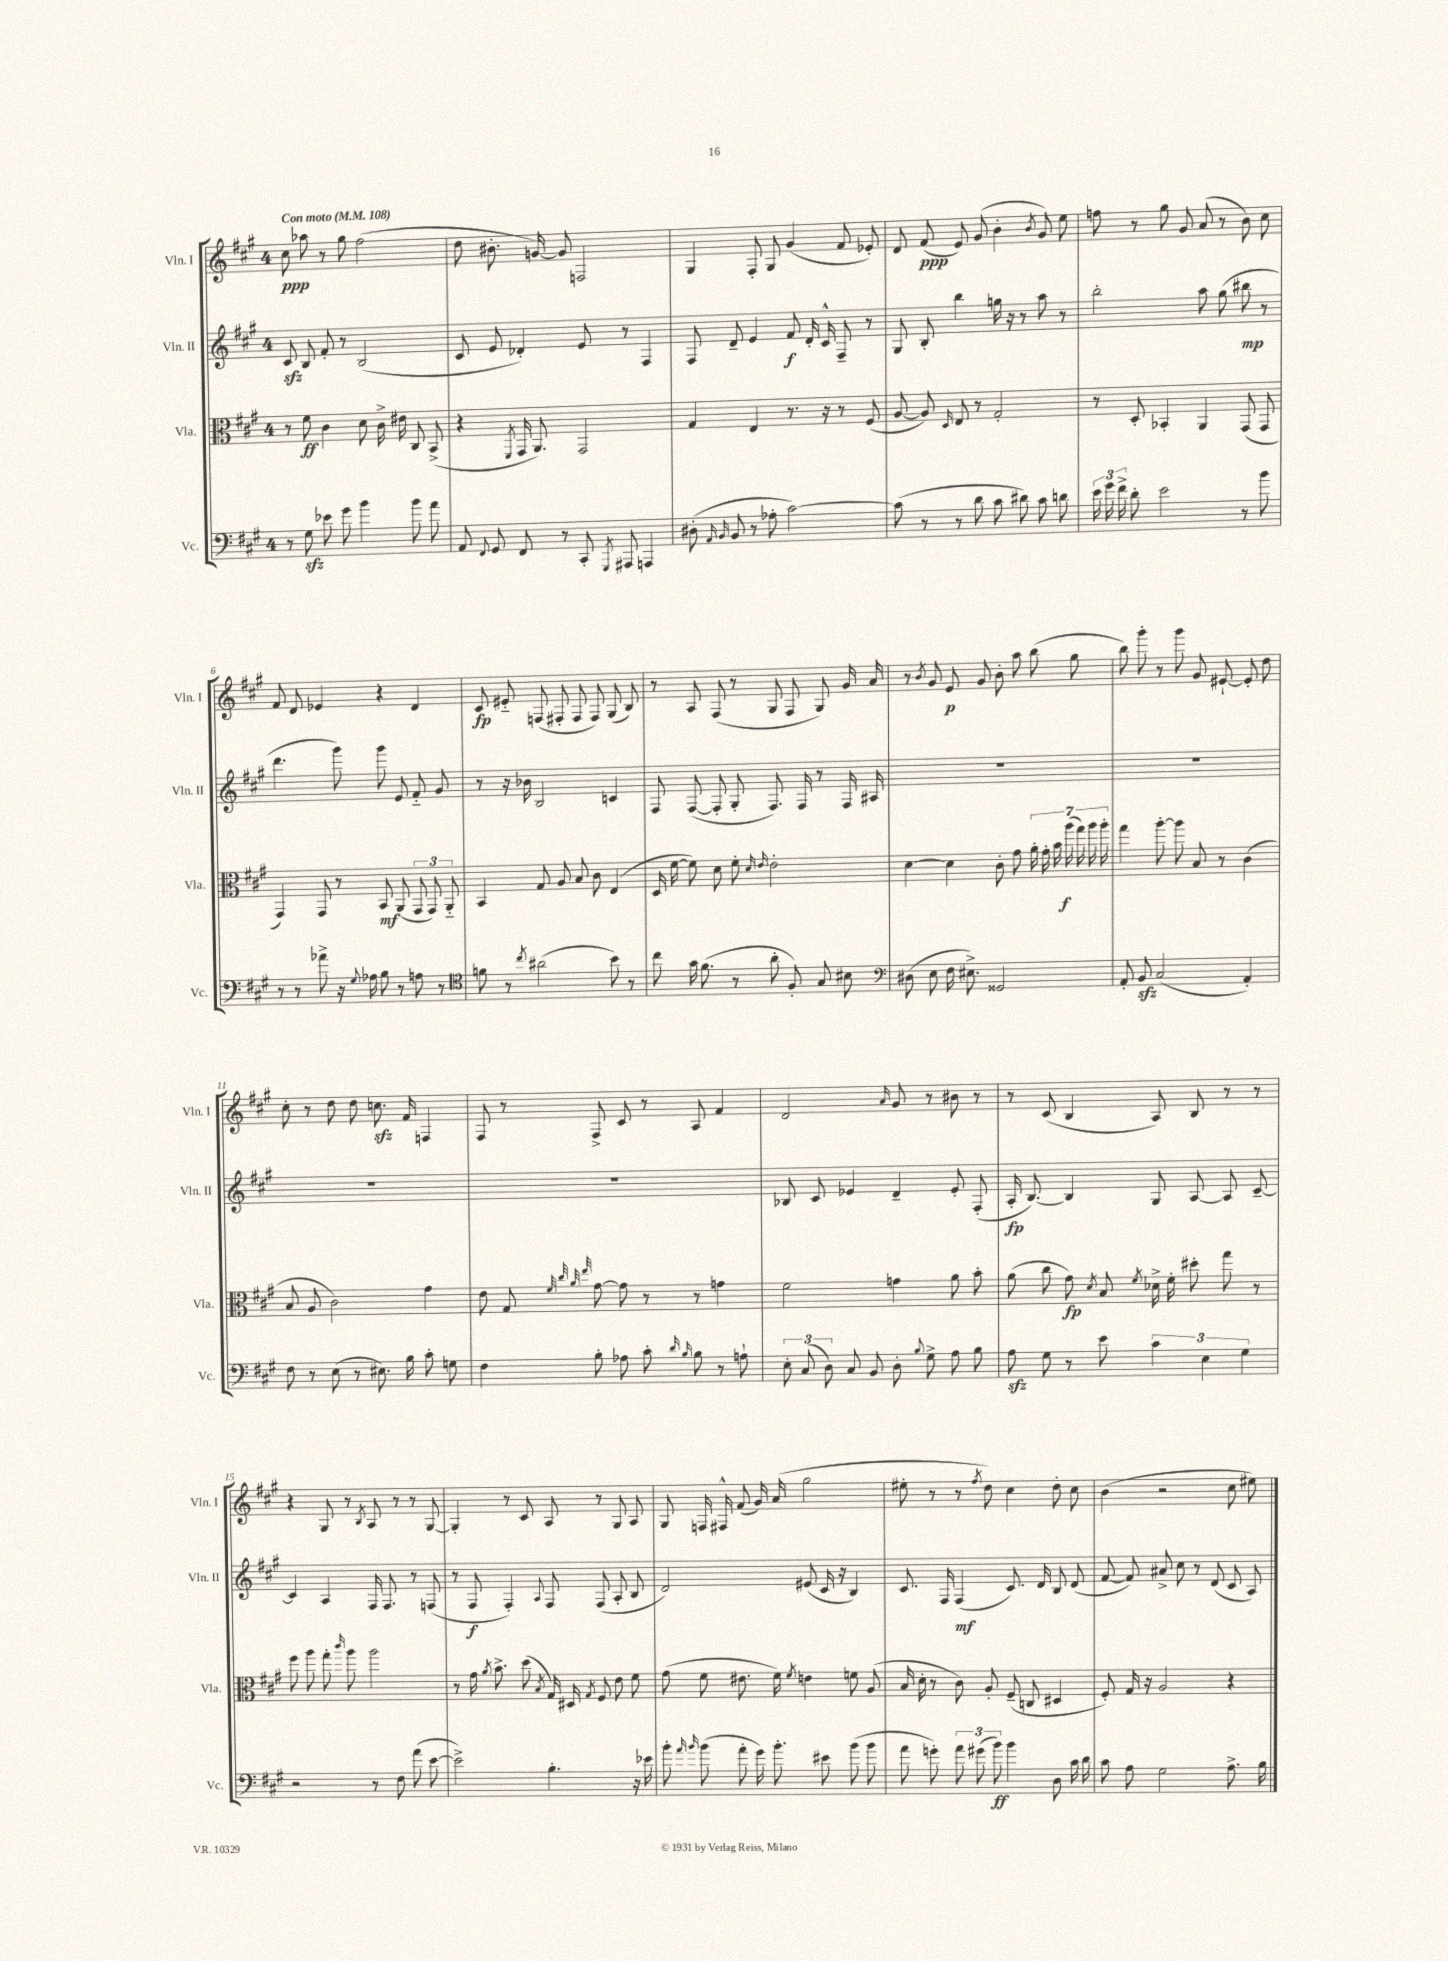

**kern	**dynam	**kern	**dynam	**kern	**dynam	**kern	**dynam
*part4	*part4	*part3	*part3	*part2	*part2	*part1	*part1
*staff4	*staff4	*staff3	*staff3	*staff2	*staff2	*staff1	*staff1
*I"Vc.	*	*I"Vla.	*	*I"Vln. II	*	*I"Vln. I	*
*I'Vc.	*	*I'Vla.	*	*I'Vln. II	*	*I'Vln. I	*
*clefF4	*	*clefC3	*	*clefG2	*	*clefG2	*
*k[f#c#g#]	*	*k[f#c#g#]	*	*k[f#c#g#]	*	*k[f#c#g#]	*
*M4/4	*	*M4/4	*	*M4/4	*	*M4/4	*
*MM108	*	*MM108	*	*MM108	*	*MM108	*
=1	=1	=1	=1	=1	=1	=1	=1
!	!	!	!	!	!	!LO:TX:a:B:t=Con moto	!
8r	.	8r	.	8c#zz/	.	8cc#\	ppp
8G#zz\	.	8f#\	ff	8B/	.	8aa-X\	.
8e-X\	.	4c#\	.	8f#'/	.	8r	.
8g#\	.	.	.	8r	.	8gg#\	.
4b\	.	8d\	.	(2B/	.	(2ff#\	.
.	.	16c#^\	.	.	.	.	.
.	.	16e#X\	.	.	.	.	.
8b\	.	8C#/	.	.	.	.	.
8a\	.	(8BB^/	.	.	.	.	.
=2	=2	=2	=2	=2	=2	=2	=2
8AA/	.	4r	.	8c#/	.	8dd\	.
8qqFF#/	.	.	.	.	.	.	.
8GG#/	.	.	.	8e/	.	8.b#X'\	.
.	.	8qFF#/	.	.	.	.	.
8FF#/	.	16GG#/	.	4d-X'/)	.	.	.
.	.	8.AA/)	.	.	.	[16gn/)	.
8r	.	.	.	.	.	8g/]	.
8CC#'/	.	2GG#/	.	8e/	.	2Fn/	.
8qGGG#/	.	.	.	.	.	.	.
8AAA#X/	.	.	.	8r	.	.	.
4AAAn/	.	.	.	4F#/	.	.	.
=3	=3	=3	=3	=3	=3	=3	=3
(8D#X'\	.	4G#/	.	8F#/	.	4G#/	.
16qqAA/	.	.	.	.	.	.	.
16qqBB/	.	.	.	.	.	.	.
8BB/	.	.	.	8d~/	.	.	.
8r	.	4E/	.	4e/	.	8F#'/	.
8A-X'\	.	.	.	.	.	8G#/	.
[2c#\)	.	8.r	.	8f#/	f	(4g#/	.
.	.	.	.	16d'/	.	.	.
.	.	16r	.	16c#^^/	.	.	.
.	.	8r	.	8F#~/	.	8f#/	.
.	.	(8F#/	.	8r	.	8e-X'/)	.
=4	=4	=4	=4	=4	=4	=4	=4
(8c#\]	.	[8A/	.	8G#/	.	8d/	.
8r	.	8A/])	.	8B'/	.	(8f#/	ppp
.	.	16qqD/	.	.	.	.	.
8r	.	8E/	.	4bb\	.	8e/)	.
8d\	.	8r	.	.	.	(8g#/	.
8c#\	.	2G#'/	.	16ggn\	.	4b'\	.
.	.	.	.	16r	.	.	.
8d#X\)	.	.	.	8r	.	.	.
.	.	.	.	.	.	8qb/	.
8c#\	.	.	.	8aa\	.	8g#/)	.
8dn\	.	.	.	8r	.	8ee\	.
=5	=5	=5	=5	=5	=5	=5	=5
24e\	.	8r	.	2bb'\	.	8ffn\	.
24g#\	.	.	.	.	.	.	.
24f#^\	.	.	.	.	.	.	.
8d'\	.	8D'/	.	.	.	8r	.
2e\	.	4BB-X'/	.	.	.	8gg#\	.
.	.	.	.	.	.	8g#/	.
.	.	4AA/	.	8aa\	.	(8a/	.
.	.	.	.	(8gg#\	.	8r	.
8r	.	(8GG#/	.	8bb#X\	mp	8b\)	.
8b\	.	8GG#/	.	8r	.	8cc#\	.
!!LO:LB:g=z
=6	=6	=6	=6	=6	=6	=6	=6
8r	.	4GG#/)	.	4.ddd\	.	8f#/	.
8r	.	.	.	.	.	8d/	.
8a-X^\	.	8GG#/	.	.	.	4e-X/	.
16r	.	8r	.	8ggg#\)	.	.	.
8qqG#/	.	.	.	.	.	.	.
16A-X\	.	.	.	.	.	.	.
8B\	.	8BB/	mf	8ggg#\	.	4r	.
8r	.	(8AA/	.	8e/	.	.	.
8An\	.	12GG#/	.	8f#/	.	4d/	.
.	.	12GG#/)	.	.	.	.	.
8r	.	.	.	8g#/	.	.	.
.	.	12AA/	.	.	.	.	.
=7	=7	=7	=7	=7	=7	=7	=7
*clefC4	*	*	*	*	*	*	*
8fn\	.	4BB/	.	8r	.	8c#/	fp
8r	.	.	.	16r	.	8e#X/	.
.	.	.	.	16b-X\	.	.	.
8qcc#/	.	.	.	.	.	.	.
(2a#X\	.	8G#/	.	2B/	.	(8Fn/	.
.	.	8A/	.	.	.	8F#X'/	.
.	.	8B/	.	.	.	8F#/	.
.	.	8c#\	.	.	.	8F#/)	.
8b\)	.	(4E/	.	4cn/	.	(8G#/	.
8r	.	.	.	.	.	8B/)	.
=8	=8	=8	=8	=8	=8	=8	=8
8cc#\	.	16D/	.	8F#/	.	8r	.
.	.	[16f#\	.	.	.	.	.
16g#\	.	8f#\])	.	([8F#/	.	8A/	.
(8.f#\	.	.	.	.	.	.	.
.	.	8d\	.	8F#'/]	.	(8F#/	.
8r	.	8f#'\	.	8G#'/	.	8r	.
.	.	16qqd/	.	.	.	.	.
.	.	16qqe/	.	.	.	.	.
8a'\	.	2e'\	.	8.F#/)	.	8G#/	.
8F#'/)	.	.	.	.	.	8F#/	.
.	.	.	.	16F#/	.	.	.
8G#/	.	.	.	8r	.	8G#/)	.
8B#X\	.	.	.	16F#/	.	16g#/	.
.	.	.	.	16A#X/	.	16a/	.
=9	=9	=9	=9	=9	=9	=9	=9
*clefF4	*	*	*	*	*	*	*
(8D#X\	.	[4d\	.	1r	.	8r	.
.	.	.	.	.	.	8qb/	.
8E\	.	.	.	.	.	8g#/	.
16F#\	.	4d\]	.	.	.	8e/	p
8.E#X^\)	.	.	.	.	.	.	.
.	.	.	.	.	.	8g#/	.
2GG##X/	.	8c#'\	.	.	.	8b'\	.
.	.	8g#\	.	.	.	8aa\	.
.	.	28a'\	.	.	.	(8bb\	.
.	.	28g#'\	.	.	.	.	.
.	.	28b\	.	.	.	.	.
.	.	(28aa\	f	.	.	.	.
.	.	.	.	.	.	8gg#\	.
.	.	28gg#\)	.	.	.	.	.
.	.	28aa\	.	.	.	.	.
.	.	28aa'\	.	.	.	.	.
=10	=10	=10	=10	=10	=10	=10	=10
8AA'/	.	4gg#\	.	1r	.	8bb\)	.
8BBzz/	.	.	.	.	.	8ggg#'\	.
(2C#/	.	[8aa'\	.	.	.	8r	.
.	.	8aa\]	.	.	.	8ggg#\	.
.	.	8B/	.	.	.	8g#/	.
.	.	8r	.	.	.	[8e#X`/	.
4AA'/)	.	(4c#\	.	.	.	8e#'/]	.
.	.	.	.	.	.	8dd\	.
!!LO:LB:g=z
=11	=11	=11	=11	=11	=11	=11	=11
8F#\	.	8B/	.	1r	.	8cc#'\	.
8r	.	8A/	.	.	.	8r	.
(8E\	.	2c#\)	.	.	.	8dd\	.
8r	.	.	.	.	.	8dd\	.
8.E#X\)	.	.	.	.	.	8.ccnzz\	.
16B\	.	.	.	.	.	16f#/	.
8c#'\	.	4g#\	.	.	.	4Fn/	.
8Gn\	.	.	.	.	.	.	.
=12	=12	=12	=12	=12	=12	=12	=12
4F#\	.	8e\	.	1r	.	8F#/	.
.	.	8G#/	.	.	.	8r	.
.	.	32qqf#/	.	.	.	.	.
.	.	32qqcc#/	.	.	.	.	.
.	.	32qqa/	.	.	.	.	.
.	.	32qqee/	.	.	.	.	.
8B'\	.	[8g#\	.	.	.	8F#^/	.
8A-X\	.	8g#\]	.	.	.	8c#/	.
8c#'\	.	8r	.	.	.	8r	.
16qqd/	.	.	.	.	.	.	.
16qqB/	.	.	.	.	.	.	.
8B\	.	8r	.	.	.	8A/	.
8r	.	4gn\	.	.	.	4f#/	.
8An`\	.	.	.	.	.	.	.
=13	=13	=13	=13	=13	=13	=13	=13
12E'\	.	2f#\	.	8B-X/	.	2d/	.
(12C#/	.	.	.	.	.	.	.
.	.	.	.	8c#/	.	.	.
12D\)	.	.	.	.	.	.	.
8C#/	.	.	.	4e-X/	.	.	.
8BB/	.	.	.	.	.	.	.
.	.	.	.	.	.	16qqa/	.
8D'\	.	4gn\	.	4d~/	.	8g#/	.
8qqB/	.	.	.	.	.	.	.
8G#^\	.	.	.	.	.	8r	.
8A\	.	8a\	.	8e-'/	.	8b#X\	.
8B\	.	8b'\	.	(8F#'/	.	8r	.
=14	=14	=14	=14	=14	=14	=14	=14
8Azz\	.	(8a\	.	16A'/	fp	8r	.
.	.	.	.	[8.B/)	.	.	.
8G#\	.	8cc#\	.	.	.	(8c#/	.
8r	.	8g#\)	fp	4B/]	.	4B/	.
.	.	8qd/	.	.	.	.	.
8e\	.	8B/	.	.	.	.	.
.	.	8qf#/	.	.	.	.	.
6c#\	.	16d-X^\	.	8G#/	.	8A/)	.
.	.	16f#'\	.	.	.	.	.
.	.	8dd#X'\	.	[8A/	.	8B/	.
6E\	.	.	.	.	.	.	.
.	.	8gg#\	.	8A/]	.	8r	.
6G#\	.	.	.	.	.	.	.
.	.	8r	.	[8c#~/	.	8r	.
!!LO:LB:g=z
=15	=15	=15	=15	=15	=15	=15	=15
2r	.	8ff#\	.	4c#/]	.	4r	.
.	.	8aa\	.	.	.	.	.
.	.	8gg#'\	.	4A/	.	8G#/	.
.	.	16qqccc#/	.	.	.	.	.
.	.	8aa\	.	.	.	8r	.
.	.	.	.	.	.	8qB/	.
8r	.	2aa\	.	16F#/	.	8A/	.
.	.	.	.	8.F#/	.	.	.
8F#\	.	.	.	.	.	8r	.
(8a\	.	.	.	8r	.	8r	.
[8e\	.	.	.	(8Fn/	.	[8G#/	.
=16	=16	=16	=16	=16	=16	=16	=16
2e^\])	.	8r	.	8r	.	4G#'/]	.
.	.	16g#\	.	8F#/	f	.	.
.	.	8qa/	.	.	.	.	.
.	.	8.b^\	.	.	.	.	.
.	.	.	.	4F#'/)	.	8r	.
.	.	(8dd\	.	.	.	8c#/	.
.	.	8qB/	.	8qqA/	.	.	.
4.B'\	.	16G#/)	.	8F#/	.	8A/	.
.	.	16D#X/	.	.	.	.	.
.	.	8qG#/	.	.	.	.	.
.	.	8F#/	.	(8F#/	.	8r	.
.	.	8e\	.	8A'/	.	8G#/	.
16r	.	8f#\	.	8B/	.	8A/	.
16e-X\	.	.	.	.	.	.	.
=17	=17	=17	=17	=17	=17	=17	=17
8b'\	.	(8g#\	.	2d/)	.	8G#/	.
16qqa/	.	.	.	.	.	.	.
16qqb/	.	.	.	.	.	.	.
(8b\	.	8f#\	.	.	.	16Fn/	.
.	.	.	.	.	.	16F#X^^/	.
8a'\	.	8.e#X\	.	.	.	(8f#/	.
16g#\)	.	.	.	.	.	16g#/)	.
8.b'\	.	16f#\)	.	.	.	(16a/	.
.	.	8qf#/	.	.	.	.	.
.	.	4en\	.	(8e#X/	.	2gg#\	.
8e#X\	.	.	.	16c#/	.	.	.
.	.	.	.	16r	.	.	.
(8b\	.	8fn\	.	4B/)	.	.	.
8b\	.	(8A/	.	.	.	.	.
=18	=18	=18	=18	=18	=18	=18	=18
8a\	.	16B/	.	8.c#/	.	8ee#X'\	.
.	.	16d'\	.	.	.	.	.
8gn'\)	.	8r	.	.	.	8r	.
.	.	.	.	16F#/	.	.	.
12a\	.	8c#\)	.	(4F#/	mf	8r	.
(12g#X\	.	.	.	.	.	.	.
.	.	.	.	.	.	8qff#/	.
.	.	8A'/	.	.	.	8dd\)	.
12b\)	ff	.	.	.	.	.	.
4b\	.	(8F#~/	.	8.c#/)	.	4cc#\	.
.	.	8Cn/	.	.	.	.	.
.	.	.	.	16d/	.	.	.
8D\	.	4D#X/	.	8B/	.	8dd'\	.
16c#\	.	.	.	(8d/	.	8cc#\	.
16d\	.	.	.	.	.	.	.
=19	=19	=19	=19	=19	=19	=19	=19
8c#\	.	8F#'/)	.	[8f#/	.	(4b\	.
8A\	.	16G#/	.	8f#/])	.	.	.
.	.	16r	.	.	.	.	.
2G#\	.	2A/	.	8a#X^/	.	2r	.
.	.	.	.	8cc#\	.	.	.
.	.	.	.	8r	.	.	.
.	.	.	.	(8d/	.	.	.
8.A^\	.	4r	.	8c#/	.	8cc#\	.
.	.	.	.	8A/)	.	8ee#X\)	.
16B\	.	.	.	.	.	.	.
==	==	==	==	==	==	==	==
*-	*-	*-	*-	*-	*-	*-	*-
